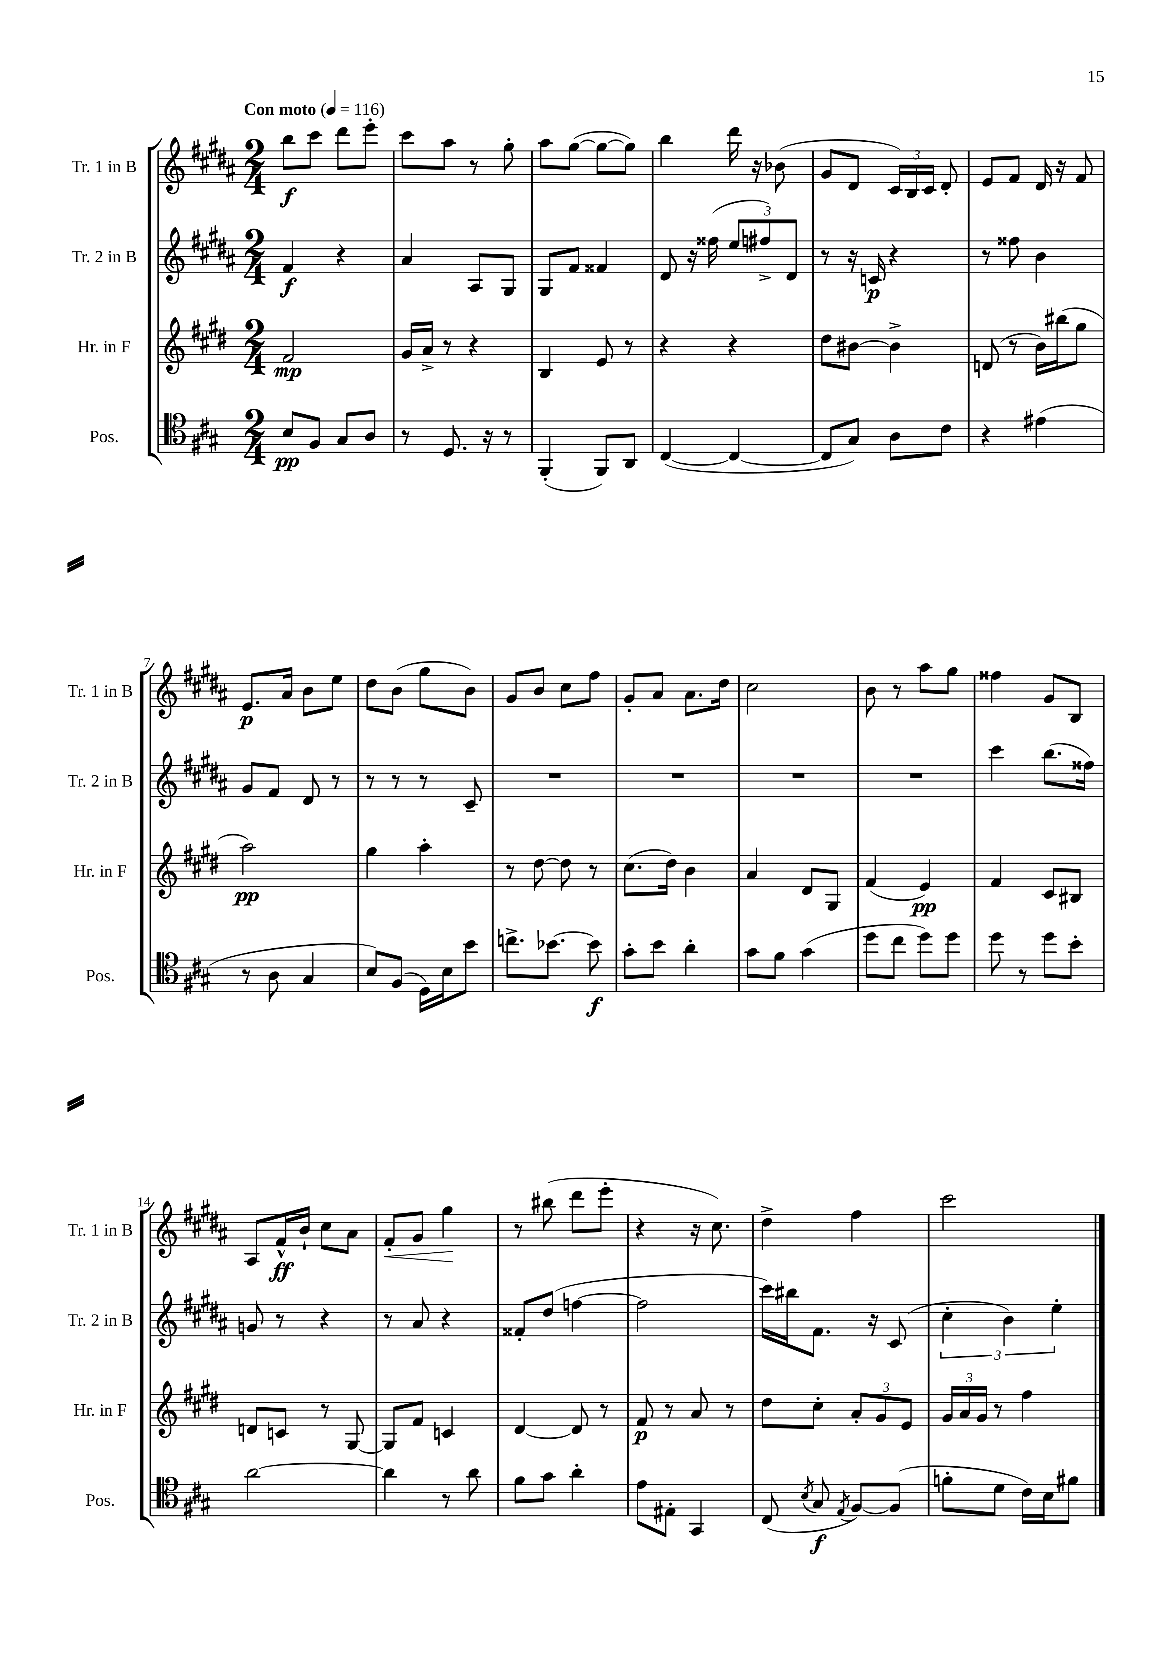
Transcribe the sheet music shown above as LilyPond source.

<<
\new StaffGroup <<
\new Staff = "s0" \with { instrumentName = "Tr. 1 in B" shortInstrumentName = "Tr. 1 in B" } {
    \clef treble \key b \major \numericTimeSignature \time 2/4 \tempo "Con moto" 4 = 116
    \autoBeamOff b''8[\f cis'''8] dis'''8[ e'''8]-. |
    cis'''8[ ais''8] r8 gis''8-. |
    ais''8[ gis''8]~( gis''8[~ gis''8]) |
    b''4 dis'''16 r16 bes'8( |
    gis'8[ dis'8] \tuplet 3/2 { cis'16[) b16 cis'16] } dis'8-. |
    e'8[ fis'8] dis'16 r16 fis'8 |
    e'8.[\p ais'16] b'8[ e''8] |
    dis''8[ b'8]( gis''8[ b'8]) |
    gis'8[ b'8] cis''8[ fis''8] |
    gis'8[-. ais'8] ais'8.[ dis''16] |
    cis''2 |
    b'8 r8 ais''8[ gis''8] |
    fisis''4 gis'8[ b8] |
    ais8[ fis'16-^\ff b'16]-! cis''8[ ais'8] |
    fis'8[-.\< gis'8] gis''4\! |
    r8 bis''8( dis'''8[ e'''8]-. |
    r4 r16 cis''8.) |
    dis''4-> fis''4 |
    cis'''2 \bar "|." |
}
\new Staff = "s1" \with { instrumentName = "Tr. 2 in B" shortInstrumentName = "Tr. 2 in B" } {
    \clef treble \key b \major \numericTimeSignature \time 2/4
    \autoBeamOff fis'4\f r4 |
    ais'4 ais8[ gis8] |
    gis8[ fis'8] fisis'4 |
    dis'8 r16 fisis''16( \tuplet 3/2 { e''8[ fis''8->) dis'8] } |
    r8 r16 c'16\p r4 |
    r8 fisis''8 b'4 |
    gis'8[ fis'8] dis'8 r8 |
    r8 r8 r8 cis'8-- |
    R2 |
    R2 |
    R2 |
    R2 |
    cis'''4 b''8.[( fisis''16]) |
    g'8 r8 r4 |
    r8 ais'8 r4 |
    fisis'8[-. dis''8]( f''4~ |
    f''2 |
    cis'''16[) bis''16 fis'8.] r16 cis'8( |
    \tuplet 3/2 { cis''4-. b'4) e''4-. } \bar "|." |
}
\new Staff = "s2" \with { instrumentName = "Hr. in F" shortInstrumentName = "Hr. in F" } {
    \clef treble \key e \major \numericTimeSignature \time 2/4
    \autoBeamOff fis'2\mp |
    gis'16[ a'16]-> r8 r4 |
    b4 e'8 r8 |
    r4 r4 |
    dis''8[ bis'8]~ bis'4-> |
    d'8( r8 b'16[) bis''16( gis''8] |
    a''2\pp) |
    gis''4 a''4-. |
    r8 dis''8~ dis''8 r8 |
    cis''8.[( dis''16]) b'4 |
    a'4 dis'8[ gis8] |
    fis'4( e'4\pp) |
    fis'4 cis'8[ bis8] |
    d'8[ c'8] r8 gis8~ |
    gis8[ fis'8] c'4 |
    dis'4~ dis'8 r8 |
    fis'8\p r8 a'8 r8 |
    dis''8[ cis''8]-. \tuplet 3/2 { a'8[-. gis'8 e'8] } |
    \tuplet 3/2 { gis'16[ a'16 gis'16] } r8 fis''4 \bar "|." |
}
\new Staff = "s3" \with { instrumentName = "Pos." shortInstrumentName = "Pos." } {
    \clef tenor \key a \major \numericTimeSignature \time 2/4
    \autoBeamOff b8[\pp fis8] gis8[ a8] |
    r8 d8. r16 r8 |
    fis,4-.( fis,8[) a,8] |
    cis4~( cis4~ |
    cis8[ gis8]) a8[ cis'8] |
    r4 eis'4( |
    r8 a8 gis4 |
    b8[) fis8]( d16[) b16 b'8] |
    c''8.[-> bes'8.]~ bes'8\f |
    gis'8[-. b'8] a'4-. |
    gis'8[ fis'8] gis'4( |
    d''8[ cis''8] d''8[) d''8] |
    d''8 r8 d''8[ b'8]-. |
    a'2~ |
    a'4 r8 a'8 |
    fis'8[ gis'8] a'4-. |
    e'8[ eis8]-. gis,4 |
    cis8( \acciaccatura { b8 } gis8\f \acciaccatura { e8 } fis8[~) fis8]( |
    f'8[-. d'8] cis'16[) b16 fis'8] \bar "|." |
}
>>
>>
